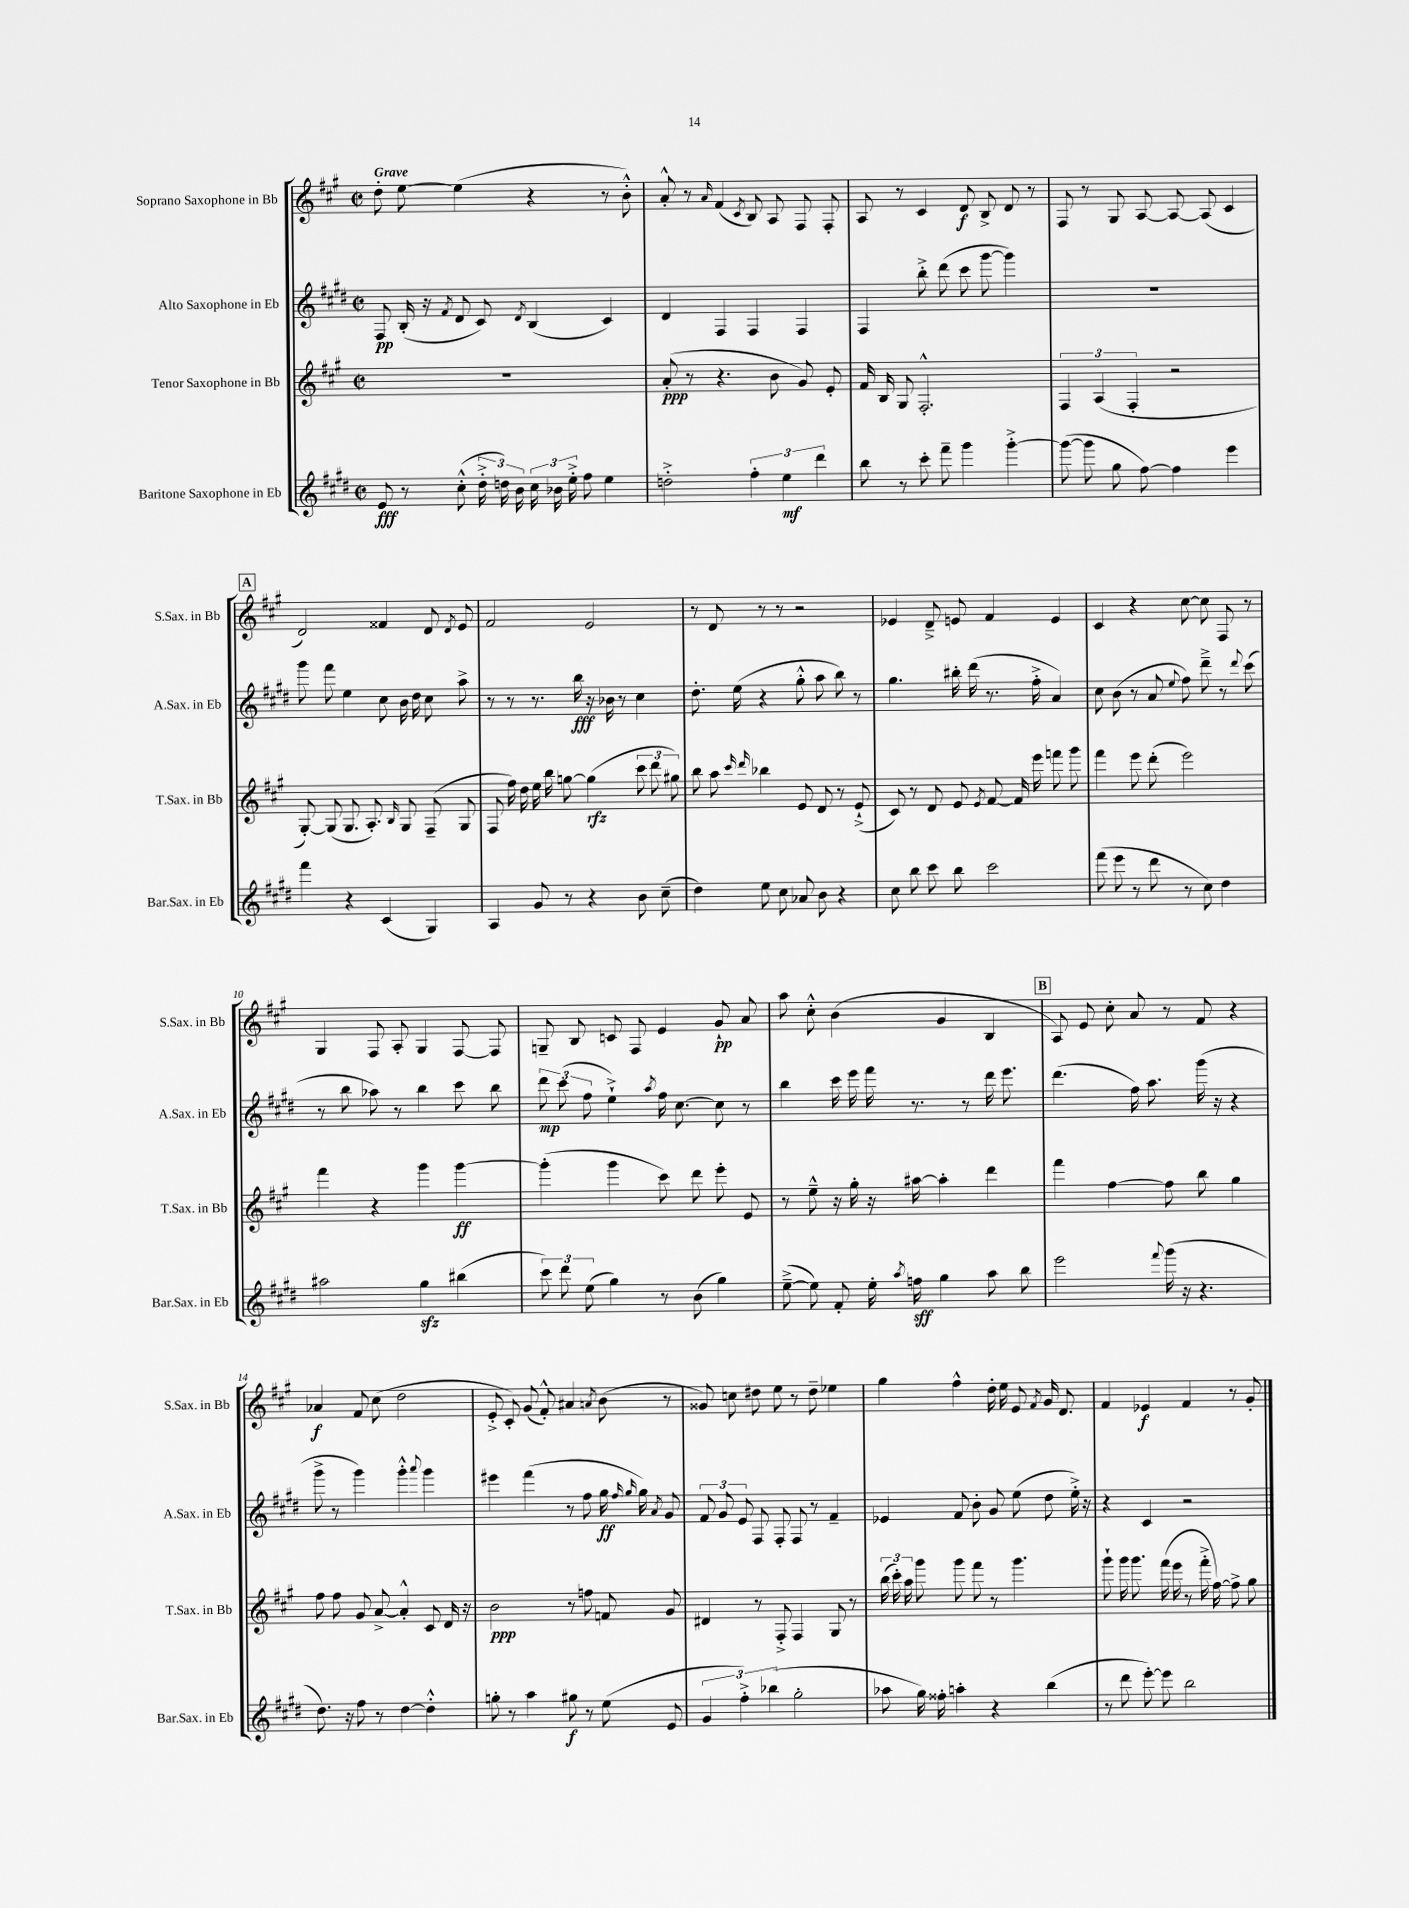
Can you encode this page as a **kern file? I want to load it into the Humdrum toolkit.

**kern	**kern	**kern	**kern
*staff4	*staff3	*staff2	*staff1
*clefG2	*clefG2	*clefG2	*clefG2
*k[f#c#g#d#]	*k[f#c#g#]	*k[f#c#g#d#]	*k[f#c#g#]
*M2/2	*M2/2	*M2/2	*M2/2
*met(c|)	*met(c|)	*met(c|)	*met(c|)
8e	1r	8F#	8dd'
8r	.	(16B'	[8ee
.	.	16r	.
.	.	8qf#	.
(8cc#'^^	.	8d#	(4ee]
24dd#'^	.	8c#)	.
24dd)	.	.	.
24b	.	.	.
.	.	8qd#	.
24cc#	.	(4B	4r
24b-	.	.	.
24ee'^	.	.	.
8ff#	.	.	.
4ee	.	4c#)	8r
.	.	.	8b'^^)
=	=	=	=
2dd'^	(8a'	4d#	8a'^^
.	8r	.	8r
.	.	.	16qqa
.	4.r	4F#	(4f#
.	.	.	8qc#
6ff#'	.	4F#	8B)
.	8b	.	8A
6ee	.	.	.
.	8g#)	4F#	8F#
6ddd#	.	.	.
.	8e'	.	8F#'
=	=	=	=
8bb	16f#	4F#	8A
.	16B	.	.
8r	8G#	.	8r
8ccc#'	2.F#'^^	8bb'^	4c#
8fff#~	.	(8ddd#	.
4ggg#	.	8ccc#	8d
.	.	[8ggg#	8B^
[4ggg#'^	.	4ggg#])	8d
.	.	.	8r
=	=	=	=
(8ggg#_	6F#	1r	8F#
8ggg#]	.	.	8r
.	(6A	.	.
8gg#	.	.	8G#
.	6F#'	.	.
[8ff#)	.	.	[8A
4ff#]	2r	.	8A_
.	.	.	(8A]
4eee	.	.	4c#
=	=	=	=
4fff#	[8G#')	8ggg#	2d)
.	(8G#]	8fff#	.
4r	8.G#	4ee	.
.	8.A')	.	.
(4c#	.	8cc#	4f##
.	16qqB	.	.
.	8G#	16b	.
.	.	16dd#	.
4G#)	(8F#~	8cc#	8d
.	.	.	8qd
.	8G#	8aa^	8e
=	=	=	=
4A	8F#	8r	2f#
.	16ff#)	8r	.
.	16dd	.	.
8g#	16ee	8.r	.
.	16bb	.	.
8r	[8gg	.	.
.	.	16bb	.
4r	(4gg]	16r	2e
.	.	16b-	.
.	.	8r	.
8b	12ccc#	4cc#	.
.	12ddd	.	.
(8cc#~	.	.	.
.	12gg#)	.	.
=	=	=	=
4dd#)	8bb	8.dd#'	8r
.	8aa	.	8d
.	.	(16ee	.
.	16qqccc#	.	.
.	16qqddd	.	.
8ee	4bb-	4r	8r
8cc#	.	.	8r
8a-	8e	8gg#'^^	2r
8b	8d	8aa	.
4r	8r	8bb)	.
.	(8e`^	8r	.
=	=	=	=
8cc#	8c#)	4.gg#	4e-
8bb	8r	.	.
8ccc#	8d	.	8d~^
8bb	8e	16bb#'	8e
.	.	(16ddd#	.
.	8qe	.	.
2ccc#	[8f#	8.r	4f#
.	16f#]	.	.
.	16eee	16ff#'^	.
.	8fff	4a)	4e
.	8ggg#	.	.
=	=	=	=
(8fff#	4fff#	8cc#	4c#
8eee	.	(8b	.
8r	8eee	8r	4r
8ddd#	(8ddd'	8a	.
.	.	8qqee	.
8r	2eee)	8ff#)	[8cc#
8cc#)	.	8ddd#~^	8cc#]
4dd#	.	8r	8F#
.	.	8qqddd#	.
.	.	(8ccc#	8r
=	=	=	=
2aa#	4fff#	8r	4G#
.	.	8bb	.
.	4r	8aa-)	8F#
.	.	8r	8A'
4gg#	4ggg#	4bb	4G#
(4bb#	[4ggg#	8ccc#	[8F#
.	.	8bb	8F#]
=	=	=	=
12ccc#)	(4ggg#']	12ddd#	8G~
12ddd#	.	(12ccc#	.
.	.	.	8B
(12ee	.	12ff#	.
4gg#)	4ggg#	4ee`^)	8c
.	.	.	8F#
.	.	8qaa	.
8r	8ccc#)	16ff#	4e
.	.	[8.cc#	.
(8b	8ddd	.	.
4gg#)	8eee'	8cc#]	8g#`
.	8e	8r	8a
=	=	=	=
([8ee~^	8r	4bb	8aa
8ee])	8ee~^^	.	8cc#'^^
8f#'	16r	16ccc#	(4b
.	16gg#'	16eee	.
16ee'	16r	16fff#	.
8qaa	.	.	.
16ff	[16aa#	8.r	.
4gg#	4aa#']	.	4g#
.	.	8r	.
8aa	4ddd	16ddd#	4B
.	.	8.eee	.
8bb	.	.	.
=	=	=	=
2eee	4fff#	(4.ddd#	8A)
.	.	.	8e
.	[4ff#	.	8cc#'
.	.	16ff#)	8a
.	.	8.aa	.
8qqfff#	.	.	.
(16ggg#	8ff#]	.	8r
16r	.	.	.
4.r	8bb	(16ggg#	8f#
.	.	16r	.
.	4gg#	4r	4r
=	=	=	=
8.dd#)	8ff#	8ggg#^	4a-
.	8ff#	8r	.
16r	.	.	.
8ff#	8g#	4ggg#)	8f#
8r	[8a^	.	(8cc#
[4dd#	4a'^^]	4ggg#'^^	2dd
.	.	8qqaaa	.
4dd#'^^]	8c#	4ggg#	.
.	16d	.	.
.	16r	.	.
=	=	=	=
8gg'	2b	4eee#	8e'^
8r	.	.	8c#')
4aa	.	(4fff#	(8g#
.	.	.	8f#'^^)
8gg#	8r	8r	4a#
8r	8ff	8ff#	.
.	.	.	8qa
(8ee	8f	16gg#	(8b
.	.	16qqff#	.
.	.	16qqgg#	.
.	.	16gg#)	.
.	.	8qa	.
8e	8g#	8g#	8r
=	=	=	=
6g#	4d#	12f#	8g##)
.	.	12g#	.
.	.	.	8cc
6ff#'^)	.	12e	.
.	8r	8F#	8dd#
(6bb-	.	.	.
.	8F#'^	8F#'	8ee
2gg#'	4F#	8F#	8r
.	.	8r	8dd#~
.	8G#	4f#~	4ee-
.	8r	.	.
=	=	=	=
8aa-	(24bb	4e-	4gg#
.	24ccc#')	.	.
.	24aa	.	.
16gg#)	8ggg#	.	.
16ff##'	.	.	.
4aa'	8ggg#	8f#	4ff#^^
.	8fff#	8b'	.
4r	8r	8g#	16dd'
.	.	.	16ee
.	4.ggg#	(8ee	8e
.	.	.	8qf#
(4bb	.	8dd#	16g#
.	.	.	8.d
.	.	16ee'^)	.
.	.	16r	.
=	=	=	=
8r	8ggg#`	4r	4f#
8ddd#	16ggg#	.	.
.	8.ggg#	.	.
[8eee')	.	4c#	4e-
8eee]	(16fff#	.	.
.	16eee	.	.
2bb	8r	2r	4f#
.	16fff#'^	.	.
.	[16ff#)	.	.
.	8ff#^]	.	8r
.	8gg#	.	8g#'
==	==	==	==
*-	*-	*-	*-
